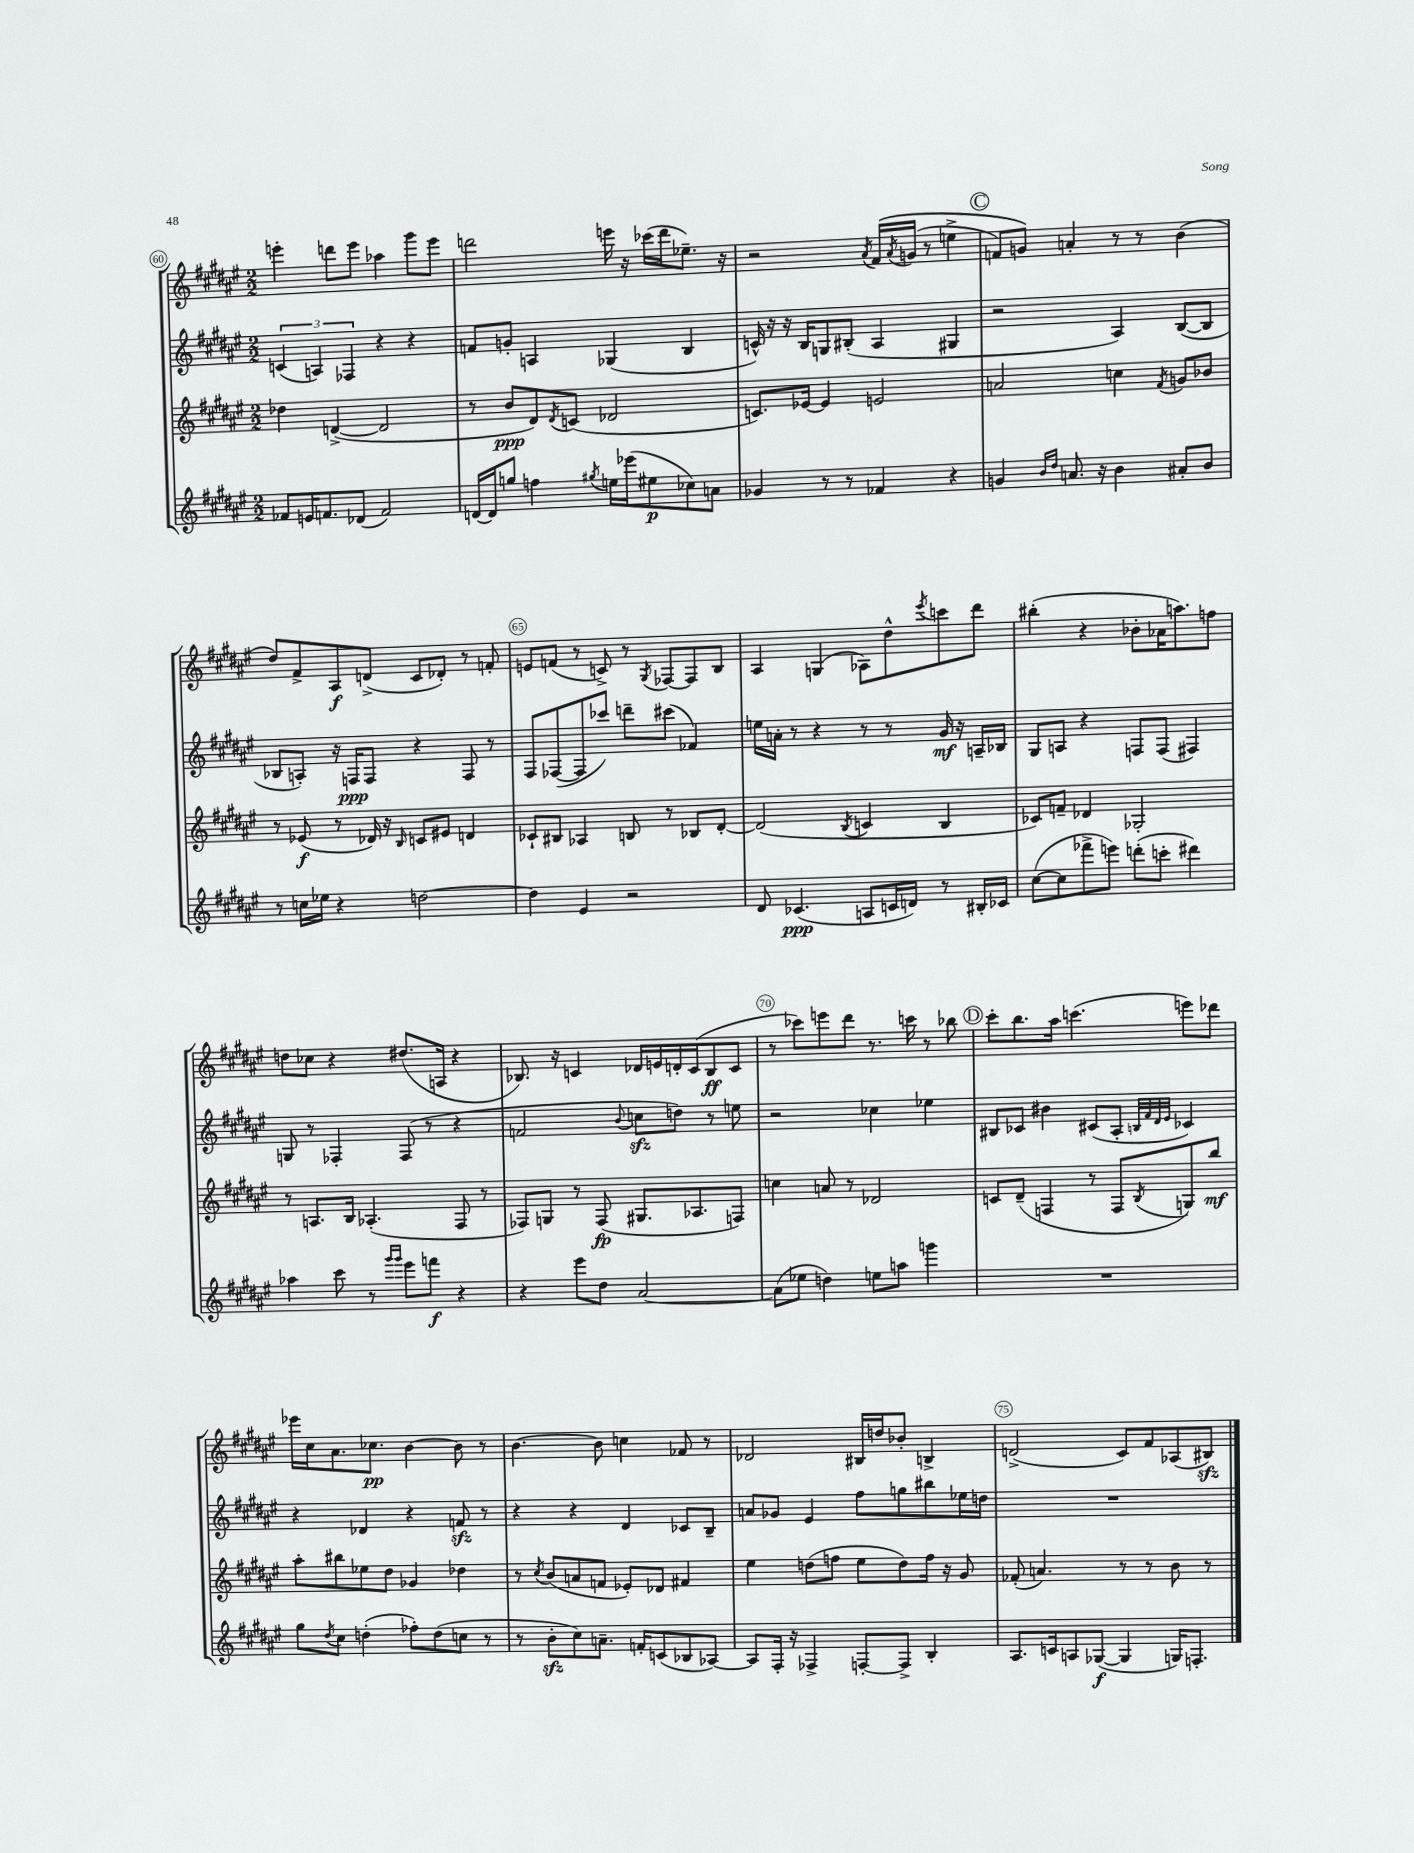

**kern	**kern	**kern	**kern
*staff4	*staff3	*staff2	*staff1
*clefG2	*clefG2	*clefG2	*clefG2
*k[f#c#g#d#a#e#]	*k[f#c#g#d#a#e#]	*k[f#c#g#d#a#e#]	*k[f#c#g#d#a#e#]
*M2/2	*M2/2	*M2/2	*M2/2
8f-	4dd-	(6c	4eee'
16e	.	.	.
.	.	6A)	.
8.f	.	.	.
.	([4d^	.	8ddd
.	.	6F-	.
(8d-	.	.	8eee
2f)	2d]	4r	4aa-
.	.	4r	8ggg#
.	.	.	8eee
=	=	=	=
[16d	8r	8f	2ddd
16d]	.	.	.
8gg	8b	8g'	.
4ff	8d#)	4A	.
.	8qd#	.	.
.	(8c	.	.
8qgg#	.	.	.
16ee	2d-	(4G-	16eee
(16eee-	.	.	16r
8ee#	.	.	(16ccc-
.	.	.	16ddd
8cc-)	.	4B	8.ee-~)
8a	.	.	.
.	.	.	16r
=	=	=	=
4g-	8.c)	16c^^)	2r
.	.	16r	.
.	.	16r	.
.	[16e-	16B	.
8r	4e-]	8G	.
8r	.	(8B#'	.
.	.	.	8qa#
4f-	2e	4A#	&(16f#
.	.	.	8qa#
.	.	.	(16g
.	.	.	8r
4r	.	4G#	4ee^
=	=	=	=
4g	2a	2r	8f)
.	.	.	8g&)
16qqb	.	.	.
16qqdd#	.	.	.
8.a	.	.	4a'
16r	.	.	.
4b	4cc	4A#)	8r
.	.	.	8r
.	8qf#	.	.
8a#'	8g	([8B	(4b
8b	8b-	8B]	.
=	=	=	=
8r	8r	8B-	8dd#)
16cc	(8e-	8A')	8f#^
16ee-	.	.	.
4r	8r	16r	8A#
.	.	16F	.
.	16d-)	8F	(8d^
.	16r	.	.
.	16qqB	.	.
[2dd	8c	4r	8c#
.	8e#	.	8d-')
.	4d	8F	8r
.	.	8r	8f'
=	=	=	=
4dd]	8c-`	8F#	8e
.	8B#	([8F-	(8f
4e#	4A-	8F-]	8r
.	.	8ccc-)	8c^)
2r	8B	8ddd~	8r
.	.	.	8qG#
.	8r	(8ccc#	[8F-
.	8B-	4f-)	8F-]
.	[8d#'	.	8B
=	=	=	=
8d#	(2d#]	16ee	4A#
.	.	16a'	.
(4.c-	.	8r	.
.	.	4r	(4G
.	8qB	.	.
8A	4c	8r	8A-)
16c	.	8r	8dd#^^
16d)	.	.	.
.	.	.	8qeee#
8r	4B	16g#	8ccc
.	.	16r	.
16B#'	.	16A~	8ddd#
16c-	.	16B-	.
=	=	=	=
([8cc#	8c-)	8G#	(4bb#'
8cc#]	8f~	8A	.
8fff-^	4d-	4r	4r
8eee)	.	.	.
(8ddd'	2G-'	8F	8b-'
8ccc'	.	(8F	16a-
.	.	.	8.aa)
4ddd#)	.	4F#)	.
.	.	.	8ff
=	=	=	=
4aa-	8r	8G	8dd
.	8.A	8r	8cc-
8ccc#	.	4F-'	4r
.	16B	.	.
8r	(4.A-'	.	.
16qqggg#	.	.	.
16qqggg#	.	.	.
8eee#	.	(8F-	(8.dd#
8fff	.	8r	.
.	.	.	16A
4r	8F#	4r	4r
.	8r	.	.
=	=	=	=
4r	8F-)	2f	8.B-)
.	8G	.	.
.	.	.	16r
8eee#	8r	.	4c
8dd#	(8F-	.	.
.	.	8qqb	.
[2a#	8.G#	8cc	16d-
.	.	.	16e
.	.	8dd)	16d'
.	8.A-	.	(16c
.	.	8r	8B-
.	8F)	8ee	8c
=	=	=	=
(8a#]	4cc	2r	8r
8ee-	.	.	8ccc-)
4dd)	8a	.	8eee
.	8r	.	8ddd#
8ee	2d-	4cc-	8.r
8aa	.	.	.
.	.	.	16ccc
4ggg	.	4ee-	8r
.	.	.	8bb-
=	=	=	=
1r	8c	8B#	8ccc#'
.	(8d#~	8c-	8.bb
.	4F	4b#	.
.	.	.	16aa#
.	.	.	(4.ccc
.	8r	(8c#	.
.	8F	8A#'	.
.	.	32qqB	.
.	.	32qqf#	.
.	.	32qqd#	.
.	8qB	32qqe#	.
.	8G)	4c-)	8eee)
.	8bb	.	8ddd-
=	=	=	=
8gg#	8aa#'	4r	16eee-
.	.	.	16cc#
8qdd#	.	.	.
8cc#	8bb#	.	8.a#
(4dd'	8ee-	4d-	.
.	.	.	8.cc-
.	8dd#	.	.
8ff-')	4g-	4r	[4b
(8dd	.	.	.
8cc	4dd-	8f	8b]
8r	.	8r	8r
=	=	=	=
8r	8r	4r	[4.b
.	8qcc#	.	.
8b'	(8b	.	.
8cc#)	8a	4r	.
8.a~	8f	.	8b]
.	8e-')	4d#	4cc
16f'	.	.	.
(8c	8d-	.	.
8B-	4f#	8c-	8f-
[8A-)	.	8B~	8r
=	=	=	=
8A-]	4ee#	8a	2d-
16F#'	.	8g-	.
16r	.	.	.
4F-^	(8dd	4e#	.
.	8ff	.	.
[8F'	8ee#	8ff#	16B#
.	.	.	16dd
8F^]	8dd)	8gg	8b-'
4B'	16ff	8bb#	4B^
.	16r	.	.
.	8g#	16ee-	.
.	.	16dd	.
=	=	=	=
8.A#	(8f-'	1r	(2d^
.	4.a)	.	.
16c	.	.	.
8A	.	.	.
([8G-	.	.	.
4G-]	8r	.	8c#)
.	8r	.	8f#
16G)	8b	.	(8A-
8.F'	.	.	.
.	8r	.	8B#)
==	==	==	==
*-	*-	*-	*-
